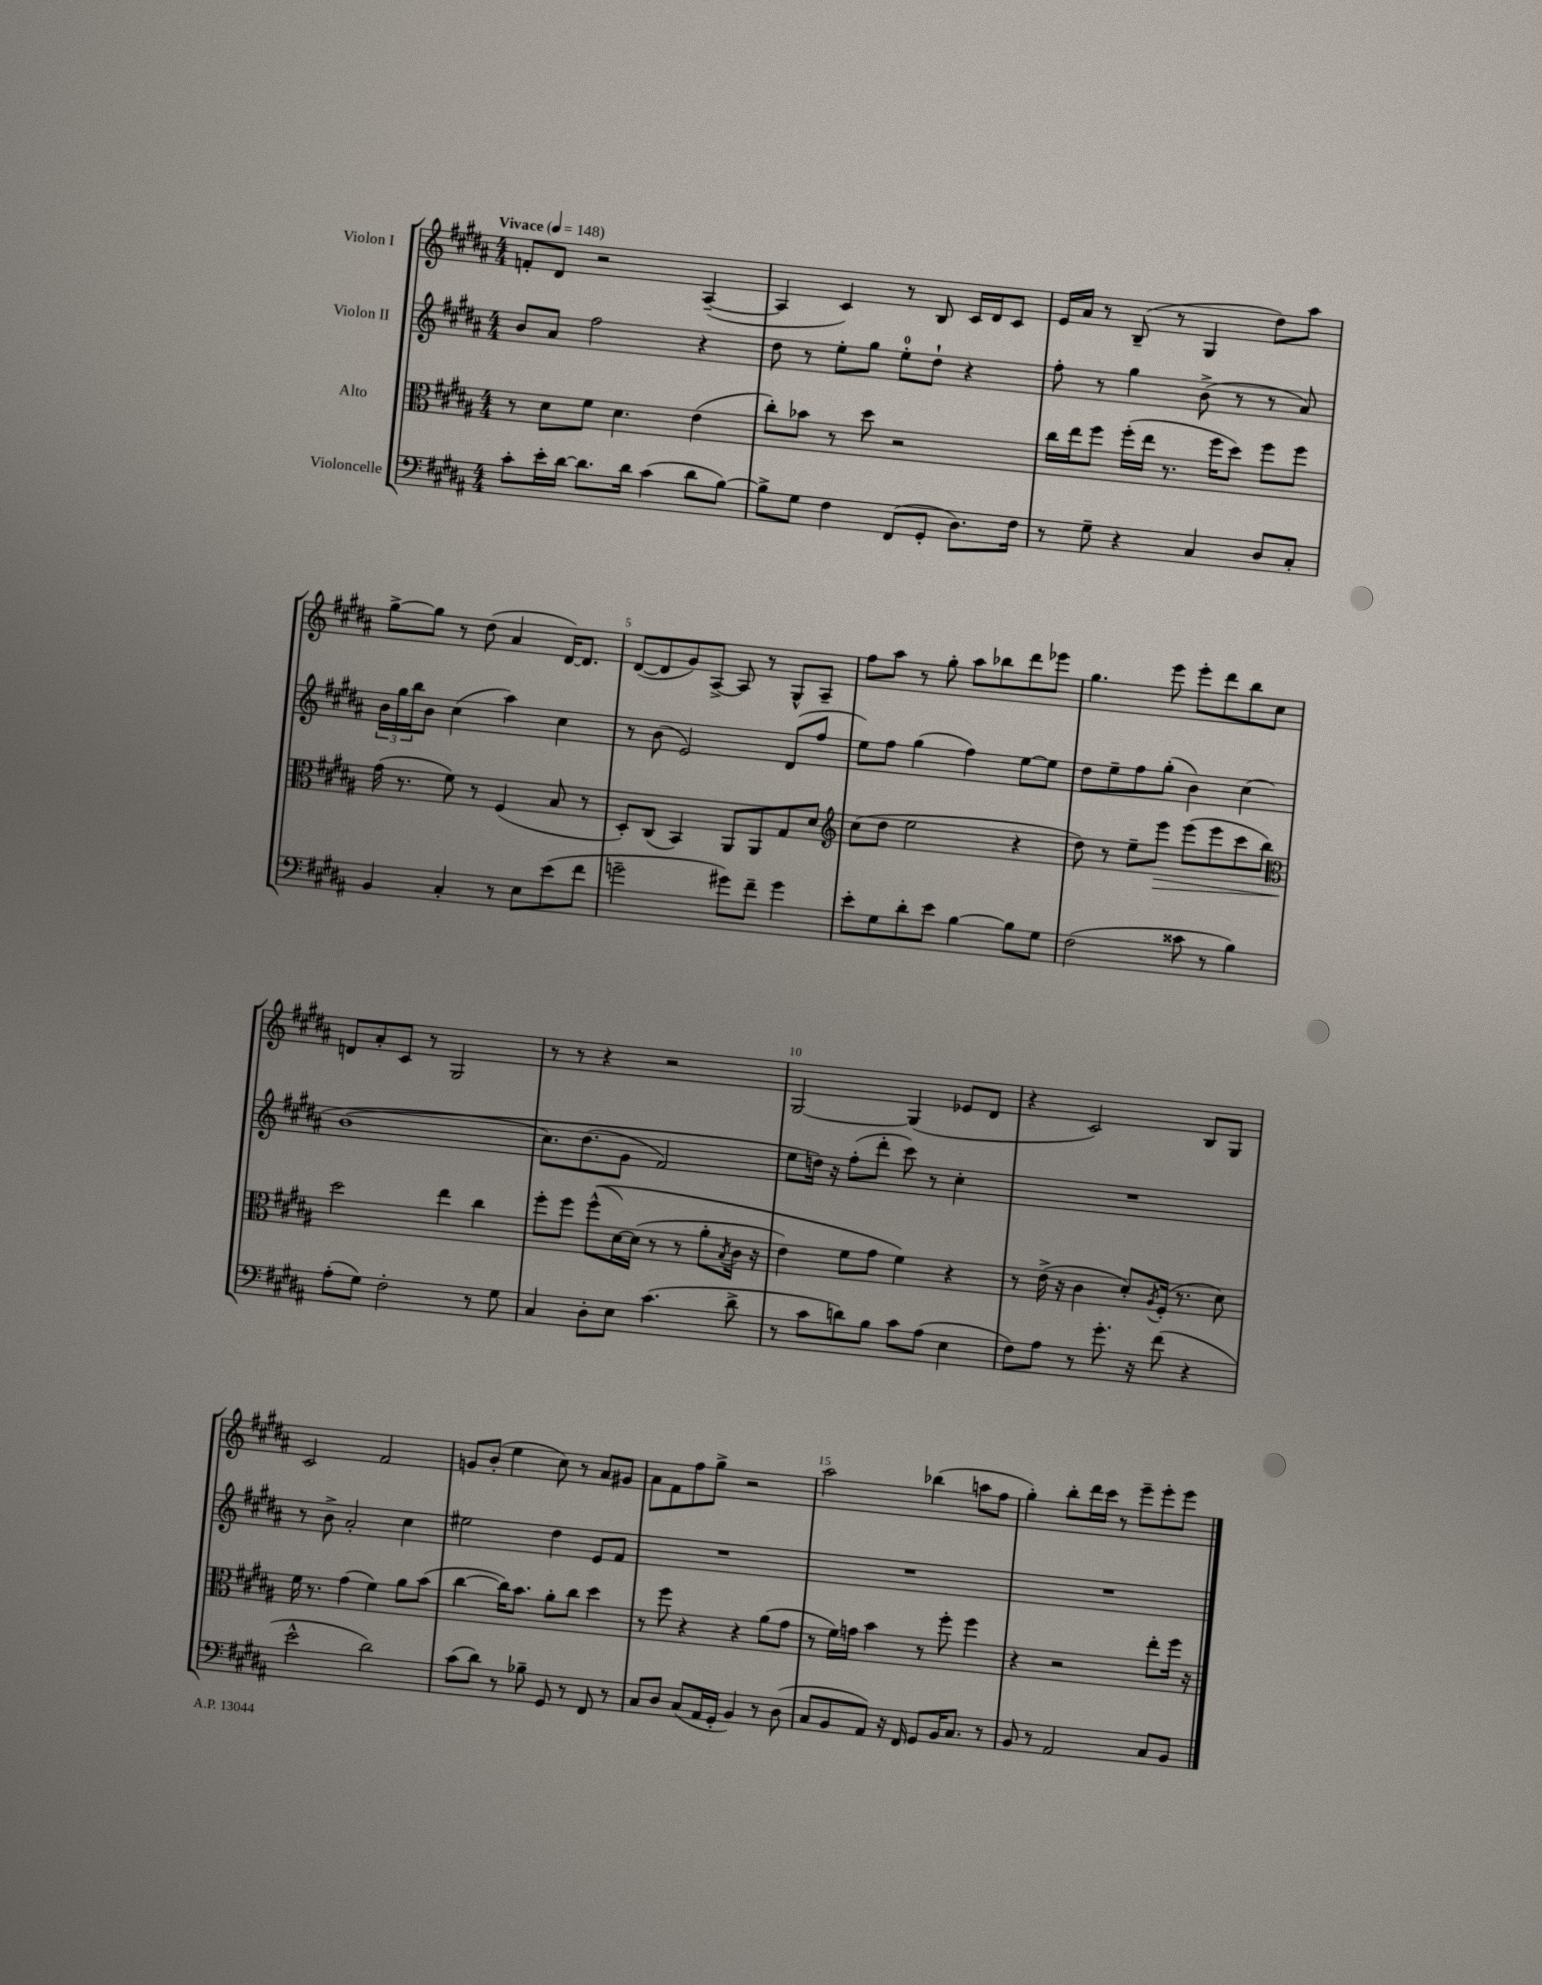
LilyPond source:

<<
\new StaffGroup <<
\new Staff = "s0" \with { instrumentName = "Violon I" } {
    \clef treble \key b \major \numericTimeSignature \time 4/4 \tempo "Vivace" 4 = 148
    f'8-. dis'8 r2 ais4~--( |
    ais4 cis'4) r8 b8 cis'16 dis'16 cis'8 |
    e'16 ais'16 r8 b8--( r8 gis4 dis''8) ais''8 |
    gis''8~-> gis''8 r8 dis''8( ais'4 dis'16~) dis'8. |
    dis'8~( dis'8 gis'8) ais8~-> ais8 r8 gis8-^ ais8-- |
    fis''8 ais''8 r8 gis''8-. ais''8 bes''8 dis'''8 ees'''8 |
    gis''4. e'''8 e'''8-. dis'''8 b''8 cis''8 |
    d'8 ais'8-. cis'8 r8 gis2 |
    r8 r8 r4 r2 |
    gis2~ gis4( ees'8 dis'8 |
    r4 cis'2) b8 gis8 |
    cis'2 fis'2 |
    g'8 b'8-.( e''4 cis''8) r8 ais'8 gis'8 |
    ais'8 fis'8 fis''8 gis''8-> r2 |
    ais''2 bes''4( a''8 fis''8 |
    gis''4-.) b''8-. dis'''16 cis'''16 r8 e'''8-- e'''8-. e'''8 \bar "|." |
}
\new Staff = "s1" \with { instrumentName = "Violon II" } {
    \clef treble \key b \major \numericTimeSignature \time 4/4
    b'8 ais'8 fis''2 r4 |
    dis''8 r8 e''8-. gis''8 e''8-0-. dis''8-! r4 |
    fis''8-. r8 gis''4 b'8->( r8 r8 ais'8) |
    \tuplet 3/2 { b'16 gis''16 b''16 } b'8 cis''4( ais''4) cis''4 |
    r8 b'8( e'2) dis'8( fis''8 |
    e''8) fis''8 gis''4( fis''4) e''8~ e''8 |
    dis''8 e''8-- fis''8 gis''8-.( b'4) cis''4( |
    b'1\( |
    cis''8.) dis''8.( gis'8 fis'2) |
    e''8 d''16\) r16 fis''8-.( dis'''8-. cis'''8) r8 cis''4-. |
    R1 |
    r8 b'8-> ais'2-. cis''4 |
    eis''2 dis''4 e'8 fis'8 |
    R1 |
    R1 |
    R1 \bar "|." |
}
\new Staff = "s2" \with { instrumentName = "Alto" } {
    \clef alto \key b \major \numericTimeSignature \time 4/4
    r8 dis'8 fis'8 dis'4. e'4( |
    cis''8-.) bes'8 r8 dis''8 r2 |
    cis''16 e''16 fis''8 fis''16-.( e''16 r8. fis''16 dis''8) fis''8 fis''8 |
    gis'16( r8. fis'8) r8 fis4( b8 r8 |
    dis8-.) cis8( b,4) ais,8 ais,8 gis8 dis'8 |
    \clef treble cis''8( dis''8 e''2 r4 |
    dis''8) r8 e''8-- e'''8\> e'''8( e'''8 cis'''8 b''8) |
    \clef alto dis''2\! e''4 cis''4 |
    fis''8-. fis''8 fis''8-^(\( dis'16~) dis'16( r8 r8 ais'8-. \acciaccatura { b8 } cis'16 r16 |
    e'4) fis'8 gis'8 fis'4\) r4 |
    r8 e'16->( r16 cis'4 dis'8-.) \acciaccatura { ais8 } fis16-.( r8. dis'8) |
    fis'16 r8. gis'4( fis'4) ais'8 b'8( |
    cis''4~ cis''16) b'8. ais'8-. cis''8 dis''4 |
    r8 fis''8 r4 r4 ais'8( gis'8 |
    r8 fis'16) g'16 b'4 r8 fis''8-. fis''4 |
    r4 r2 e''8-. fis''16 r16 \bar "|." |
}
\new Staff = "s3" \with { instrumentName = "Violoncelle" } {
    \clef bass \key b \major \numericTimeSignature \time 4/4
    cis'8-. e'16-. dis'16~ dis'8. dis'16 cis'4( dis'8 b8~) |
    b8-> gis8 fis4 fis,8( gis,8-. dis8.) fis16 |
    r8 gis8-- r4 cis4 dis8 cis8-. |
    b,4 cis4-. r8 e8 e'8( fis'8 |
    g'2-- gis'8) fis'8-- gis'4 |
    e'8-. gis8 dis'8-. e'8 b4~ b8 gis8 |
    fis2( cisis'8 r8 b4) |
    ais8-.( gis8) fis2-. r8 gis8 |
    cis4 dis8-. e8 cis'4.( dis'8-> |
    r8 cis'8 d'8) b8 cis'8 ais8( e4 |
    fis8) ais8 r8 gis'8.-. r16 fis'8( r4 |
    e'2-^ dis'2) |
    cis'8( dis'8) r8 bes8-- gis,8 r8 fis,8 r8 |
    cis8 dis8 cis8( ais,16 gis,16-. b,4) r8 dis8( |
    cis8 b,8 ais,8) r16 fis,16 gis,8 b,16 cis8. r8 |
    b,8 r8 ais,2 cis8 b,8 \bar "|." |
}
>>
>>
\layout { \context { \Score \override BarNumber.break-visibility = ##(#f #t #t) barNumberVisibility = #(every-nth-bar-number-visible 5) } }
